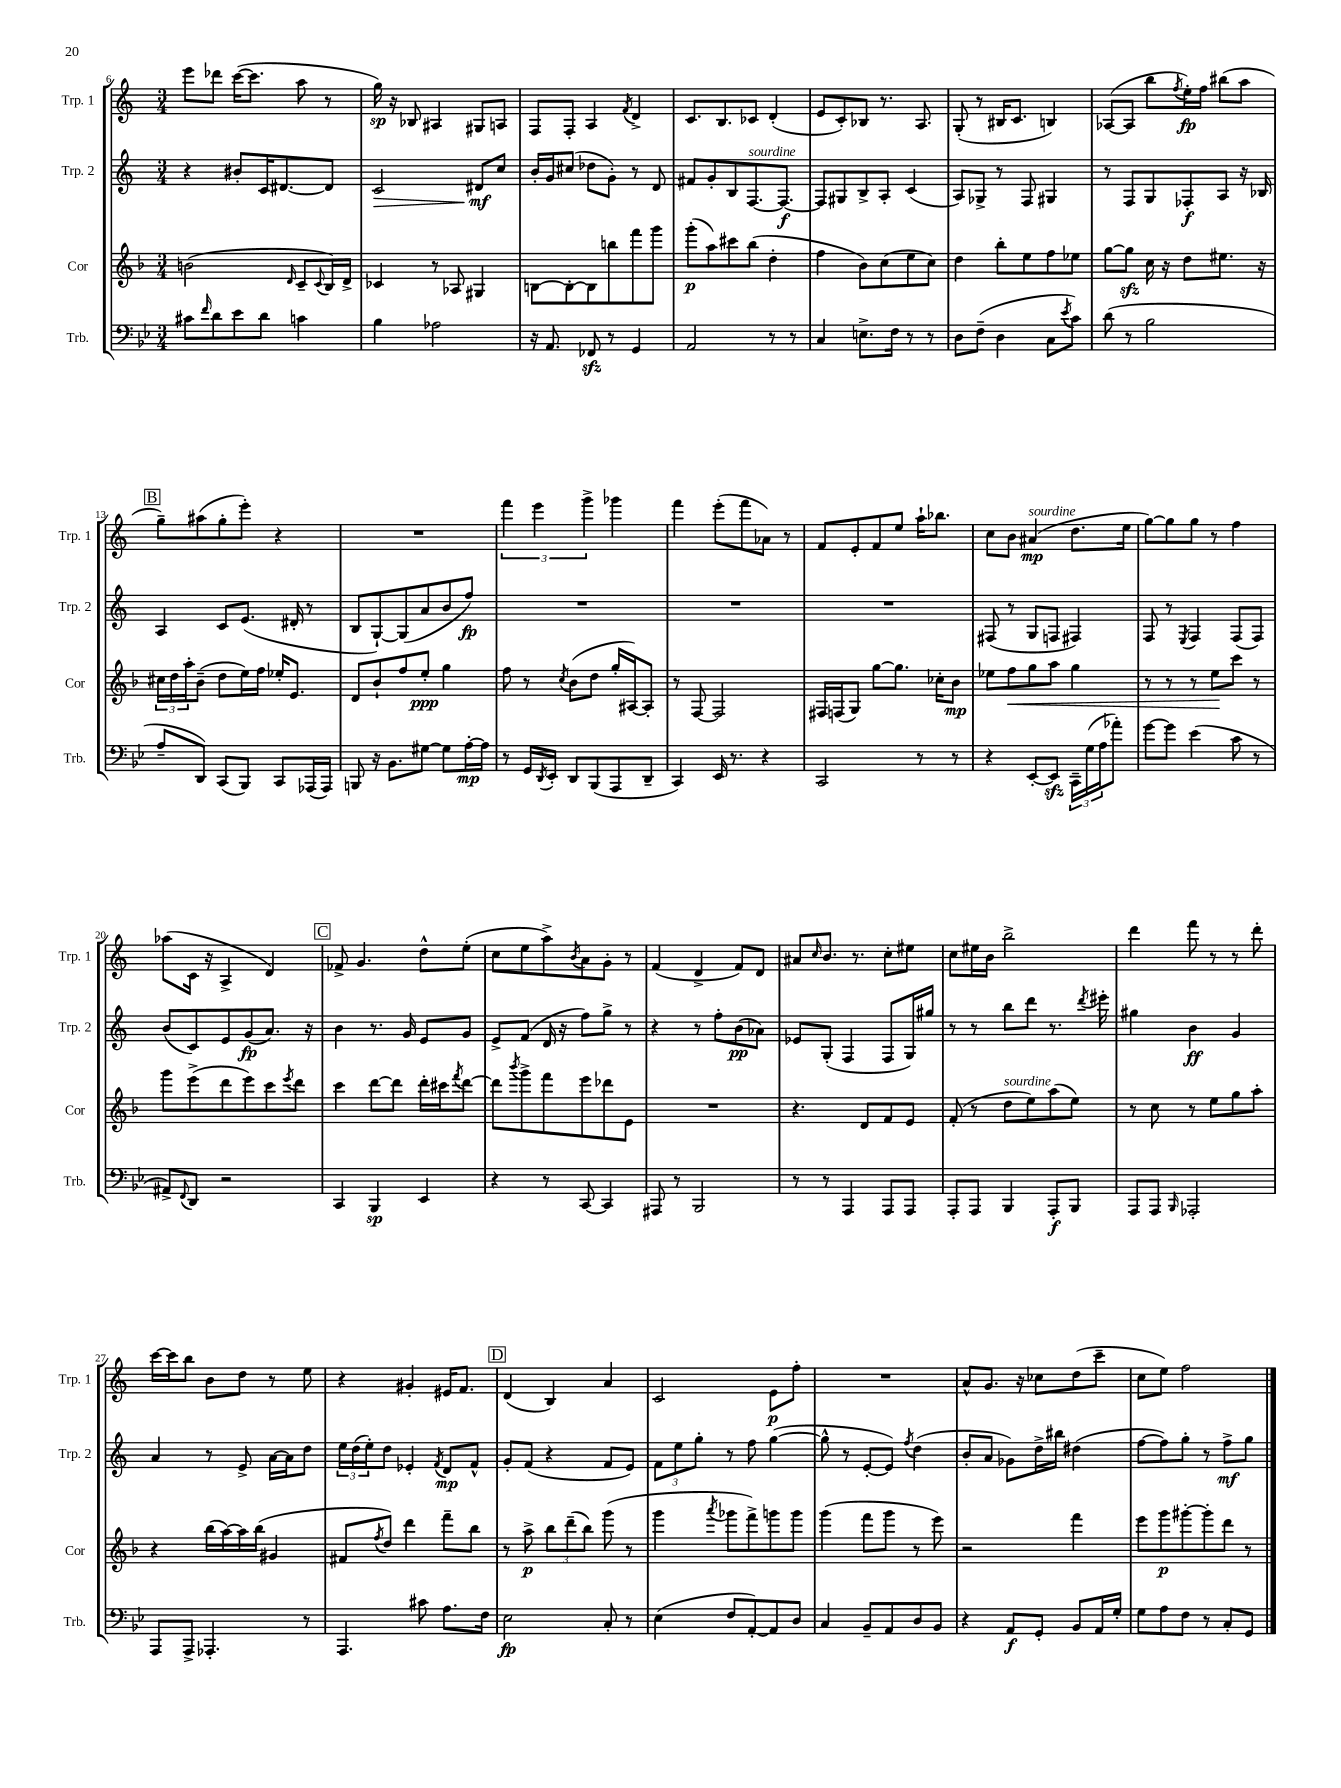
<<
\new StaffGroup <<
\new Staff = "s0" \with { instrumentName = "Trp. 1" shortInstrumentName = "Trp. 1" } {
    \clef treble \key c \major \numericTimeSignature \time 3/4
    e'''8 des'''8 c'''16~( c'''8. a''8 r8 |
    g''16\sp) r16 bes8 ais4 gis8 a8 |
    f8 f8-. a4 \acciaccatura { f'8 } d'4-> |
    c'8. b8. ces'8 d'4-.( |
    e'8 c'8-.) bes8 r8. a8. |
    g8-.( r8 bis16 c'8. b4) |
    aes8~( aes8 b''8 \acciaccatura { f''8 } e''16-.\fp) f''16 bis''8( a''8 |
    \mark \markup { \box "B" } g''8--) ais''8( g''8-. e'''8-.) r4 |
    R2. |
    \tuplet 3/2 { f'''4 e'''4 g'''4-> } ges'''4 |
    f'''4 e'''8-.( f'''8 aes'8) r8 |
    f'8 e'8-. f'8 e''8 a''16-! bes''8. |
    c''8 b'8 ais'4\mp^\markup { \italic "sourdine" }( d''8. e''16 |
    g''8~) g''8 g''8 r8 f''4 |
    aes''8( c'16 r16 a4-> d'4) |
    \mark \markup { \box "C" } fes'8-> g'4. d''8-^ e''8-.( |
    c''8 e''8 a''8->) \acciaccatura { b'8 } a'8 g'8-. r8 |
    f'4( d'4-> f'8) d'8 |
    ais'8 \grace { c''16 } b'8. r8. c''8-. eis''8 |
    c''8 eis''16 b'16 b''2-> |
    d'''4 f'''8 r8 r8 d'''8-. |
    c'''16~ c'''16 b''8 b'8 d''8 r8 e''8 |
    r4 gis'4-. eis'16 f'8. |
    \mark \markup { \box "D" } d'4( b4) a'4 |
    c'2 e'8\p f''8-. |
    R2. |
    a'8-^ g'8. r16 ces''8 d''8( c'''8-- |
    c''8 e''8) f''2 \bar "|." |
}
\new Staff = "s1" \with { instrumentName = "Trp. 2" shortInstrumentName = "Trp. 2" } {
    \clef treble \key c \major \numericTimeSignature \time 3/4
    r4 bis'8-. c'16 dis'8.~ dis'8 |
    c'2\> dis'8\mf\! c''8 |
    b'16-. g'16 cis''8( des''8 g'8-.) r8 d'8 |
    fis'8 g'8-. b8 f8.~^\markup { \italic "sourdine" } f8.~\f |
    f8 gis8 b8-> a8-. c'4( |
    a8) ges8-> r8 f8 gis4 |
    r8 f8 g8 fes8-.\f a8 r16 bes16 |
    \mark \markup { \box "B" } a4 c'8 e'8.( dis'16-. r8 |
    b8 g8~-!) g8( a'8 b'8 f''8\fp) |
    R2. |
    R2. |
    R2. |
    fis8( r8 g8 f8 fis4) |
    f8 r8 \acciaccatura { e8 } f4 f8( f8) |
    b'8( c'8) e'8 g'8\fp( a'8.) r16 |
    \mark \markup { \box "C" } b'4 r8. g'16 e'8 g'8 |
    e'8-> f'8( d'16 r16 f''8) g''8-> r8 |
    r4 r8 f''8-. b'8\pp( aes'8) |
    ees'8 g8-.( f4 f8 g16) gis''16 |
    r8 r8 b''8 d'''8 r8. \acciaccatura { d'''8 } eis'''16-. |
    gis''4 b'4\ff g'4 |
    a'4 r8 e'8-> a'16~ a'16 d''8 |
    \tuplet 3/2 { e''16 d''16( e''16-.) } d''8 ees'4-. \acciaccatura { f'8 } d'8\mp f'8-^ |
    \mark \markup { \box "D" } g'8-. f'8( r4 f'8 e'8) |
    \tuplet 3/2 { f'8 e''8 g''8-. } r8 f''8 g''4~( |
    g''8-^ r8 e'8~-. e'8) \acciaccatura { f''8 } d''4( |
    b'8-. a'8 ges'8) d''16-> bis''16 dis''4( |
    f''8~ f''8) g''8-. r8 f''8->\mf g''8 \bar "|." |
}
\new Staff = "s2" \with { instrumentName = "Cor" shortInstrumentName = "Cor" } {
    \clef treble \key f \major \numericTimeSignature \time 3/4
    b'2( \grace { d'16 } c'8-- \appoggiatura { c'8 } bes16) d'16-> |
    ces'4 r8 aes8 gis4 |
    b8~ b8~-. b8 b''8 f'''8 g'''8 |
    g'''8-.\p( a''8) cis'''8 bes''8( d''4-. |
    f''4 bes'8) c''8( e''8 c''8) |
    d''4 bes''8-. e''8 f''8 ees''8 |
    g''8~ g''8\sfz c''16 r16 d''8 eis''8. r16 |
    \mark \markup { \box "B" } \tuplet 3/2 { cis''16 d''16 a''16-. } bes'8--( d''8 e''16) f''16 ees''16-. e'8. |
    d'8 bes'8-! f''8 e''8-.\ppp g''4 |
    f''8 r8 \acciaccatura { c''8 } bes'8( d''8 g''16-. ais16~) ais8-. |
    r8 f8~ f2 |
    fis16 f16( g8) g''8~ g''8. ces''16-. bes'8\mp |
    ees''8 f''8\< g''8 a''8 g''4 |
    r8 r8 r8 e''8\! c'''8 r8 |
    g'''8 e'''8->( d'''8 e'''8) c'''8 \acciaccatura { e'''8 } d'''8 |
    \mark \markup { \box "C" } c'''4 d'''8~ d'''8 d'''16-. cis'''16 \acciaccatura { f'''8 } d'''8~ |
    d'''8 \acciaccatura { bes'''8 } g'''8-> f'''8 e'''8 des'''8 e'8 |
    R2. |
    r4. d'8 f'8 e'8 |
    f'8-.( r8 d''8^\markup { \italic "sourdine" } e''8) a''8( e''8) |
    r8 c''8 r8 e''8 g''8 a''8-. |
    r4 bes''16( a''16~) a''16 bes''16( gis'4 |
    fis'8 \acciaccatura { f''8 } d''8) d'''4 f'''8-- bes''8 |
    \mark \markup { \box "D" } r8 a''8->\p \tuplet 3/2 { bes''8 d'''8--( bes''8) } g'''8( r8 |
    g'''4 \acciaccatura { a'''8 } ges'''8 f'''8->) g'''8 g'''8 |
    g'''4( f'''8 g'''8 r8 e'''8) |
    r2 f'''4 |
    e'''8 g'''8\p gis'''8~-. gis'''8-. d'''8 r8 \bar "|." |
}
\new Staff = "s3" \with { instrumentName = "Trb." shortInstrumentName = "Trb." } {
    \clef bass \key bes \major \numericTimeSignature \time 3/4
    cis'8 \grace { f'16 } d'8 ees'8 d'8 c'4 |
    bes4 aes2 |
    r16 a,8. fes,8\sfz r8 g,4 |
    a,2 r8 r8 |
    c4 e8.-> f16 r8 r8 |
    d8 f8--( d4 c8 \acciaccatura { ees'8 } c'8) |
    d'8( r8 bes2 |
    \mark \markup { \box "B" } a8-- d,8) c,8( bes,,8) c,8 aes,,16( aes,,16) |
    b,,8 r16 bes,8. gis8~ gis8 a16~-.\mp a16 |
    r8 g,16 \acciaccatura { d,8 } ees,16-. d,8 bes,,8( a,,8 d,8-- |
    c,4) ees,16 r8. r4 |
    c,2 r8 r8 |
    r4 ees,8~-. ees,8\sfz \tuplet 3/2 { c,16-- g16( a16 } aes'8-.) |
    g'8~ g'8 ees'4( c'8 r8 |
    ais,8->) \appoggiatura { f,8 } d,8 r2 |
    \mark \markup { \box "C" } c,4 bes,,4\sp ees,4 |
    r4 r8 c,8~ c,4 |
    ais,,8 r8 bes,,2 |
    r8 r8 a,,4 a,,8 a,,8 |
    a,,8-. a,,8 bes,,4 a,,8-.\f bes,,8 |
    a,,8 a,,8 \grace { bes,,16 } aes,,2-. |
    a,,8 a,,8-> aes,,4.-. r8 |
    a,,4. cis'8 a8. f16 |
    \mark \markup { \box "D" } ees2\fp c8-. r8 |
    ees4( f8 a,8~-.) a,8 d8 |
    c4 bes,8-- a,8 d8 bes,8 |
    r4 a,8\f g,8-. bes,8 a,16 g16-. |
    g8 a8 f8 r8 c8-. g,8 \bar "|." |
}
>>
>>
\layout { \context { \Score currentBarNumber = #6 } }
